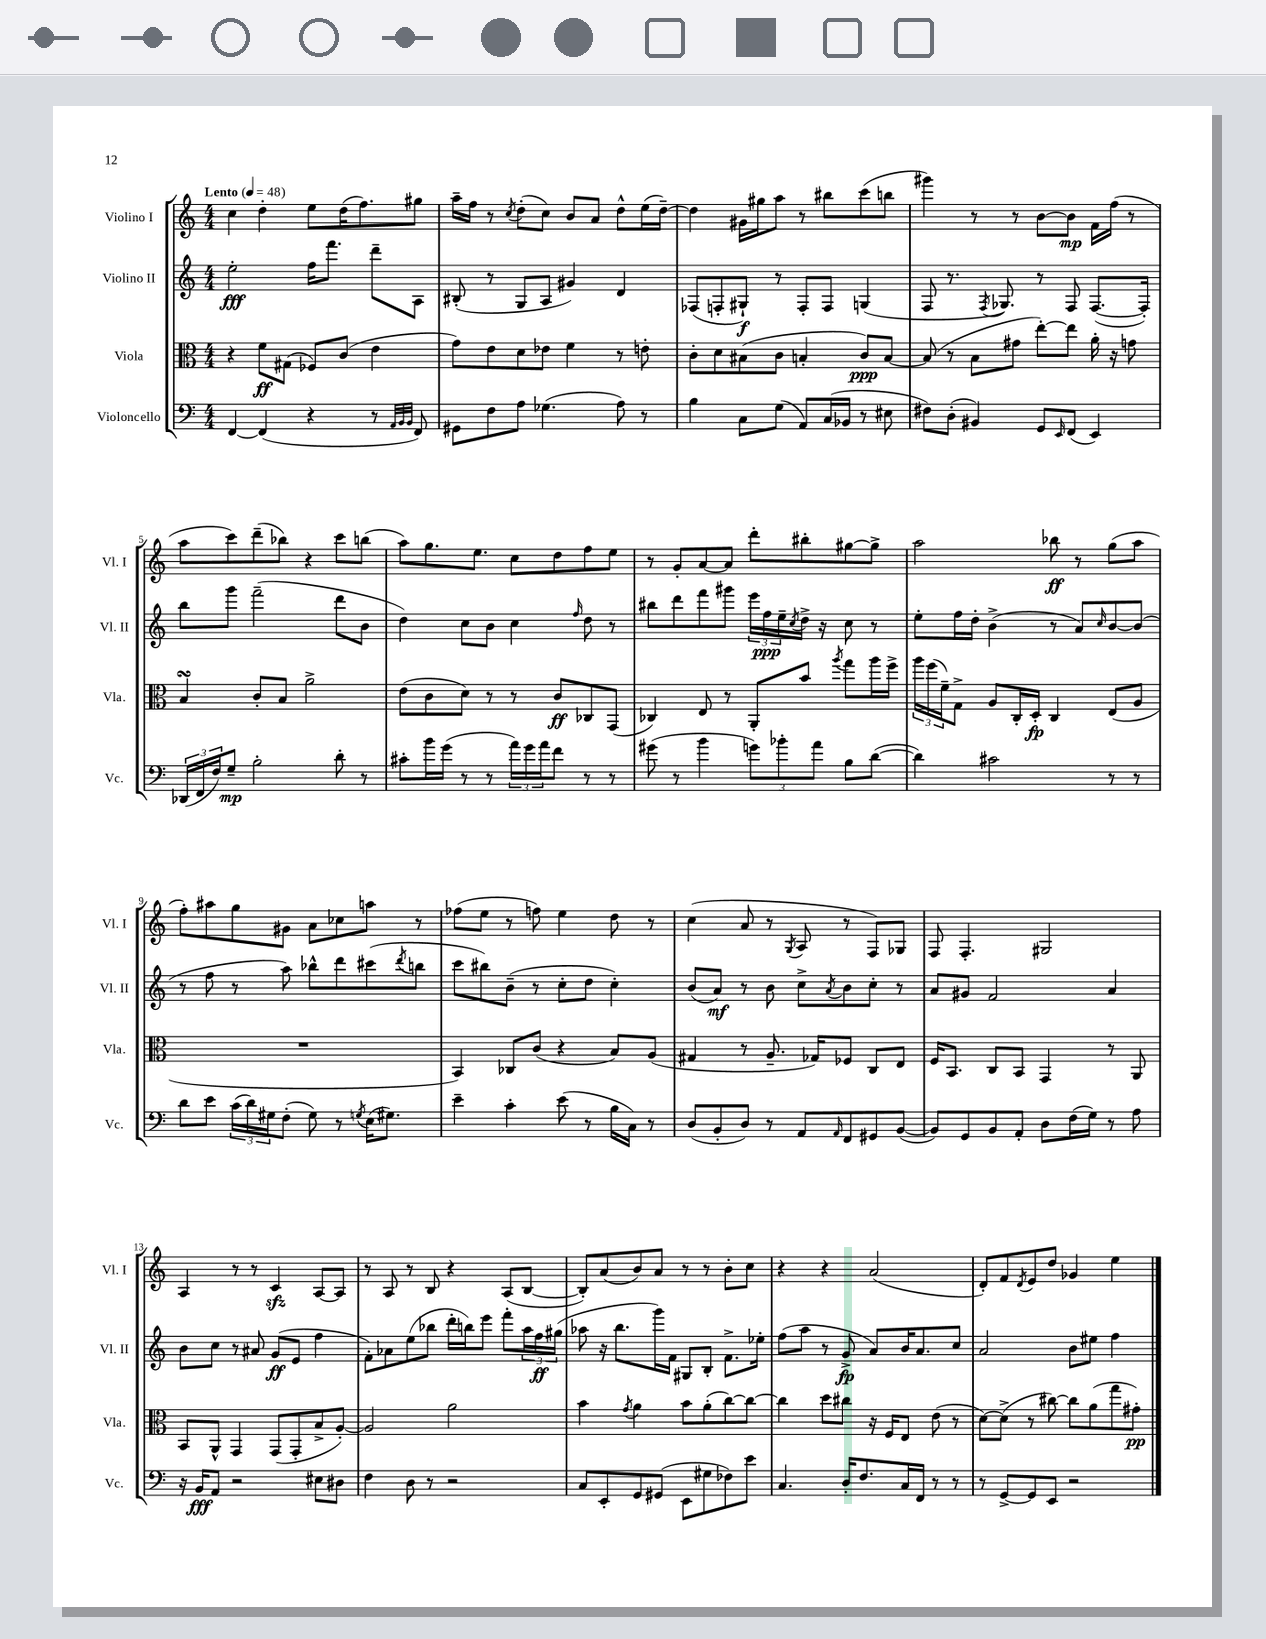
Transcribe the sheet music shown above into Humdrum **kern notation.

**kern	**dynam	**kern	**dynam	**kern	**dynam	**kern	**dynam
*part4	*part4	*part3	*part3	*part2	*part2	*part1	*part1
*staff4	*staff4	*staff3	*staff3	*staff2	*staff2	*staff1	*staff1
*I"Violoncello	*	*I"Viola	*	*I"Violino II	*	*I"Violino I	*
*I'Vc.	*	*I'Vla.	*	*I'Vl. II	*	*I'Vl. I	*
*clefF4	*	*clefC3	*	*clefG2	*	*clefG2	*
*k[]	*	*k[]	*	*k[]	*	*k[]	*
*M4/4	*	*M4/4	*	*M4/4	*	*M4/4	*
*MM48	*	*MM48	*	*MM48	*	*MM48	*
=1	=1	=1	=1	=1	=1	=1	=1
!	!	!	!	!	!	!LO:TX:a:B:t=Lento	!
[4FF/	.	4r	.	2ee'\	fff	4cc\	.
(4FF/]	.	8f\L	ff	.	.	4dd'\	.
.	.	(8G#X\J	.	.	.	.	.
4r	.	8F-X/L)	.	16ff\KL	.	8ee\L	.
.	.	.	.	8.fff\J	.	.	.
.	.	(8c/J	.	.	.	(16dd\K	.
.	.	.	.	.	.	8.ff\)	.
8r	.	4e\	.	8ddd~\L	.	.	.
32qqAA/LLL	.	.	.	.	.	.	.
32qqBB/	.	.	.	.	.	.	.
32qqBB/JJJ	.	.	.	.	.	.	.
8FF/)	.	.	.	8A\J	.	8gg#X\J	.
=2	=2	=2	=2	=2	=2	=2	=2
8GG#X\L	.	8g\L)	.	(8B#X'/	.	16aa~\LL	.
.	.	.	.	.	.	16ff\JJ	.
8F\	.	8e\	.	8r	.	8r	.
.	.	.	.	.	.	8qcc/	.
8A\J	.	8d\	.	8G/L	.	(8dd'\L	.
(4.G-X\	.	8e-X\J	.	8A/J	.	8cc\J)	.
.	.	4f\	.	4g#X/)	.	8b/L	.
.	.	.	.	.	.	8a/J	.
8A\)	.	8r	.	4d/	.	8dd^^\L	.
8r	.	8en'\	.	.	.	(16ee\L	.
.	.	.	.	.	.	[16dd~\JJ)	.
=3	=3	=3	=3	=3	=3	=3	=3
4B\	.	8c'\L	.	(8F-X/L	.	4dd\]	.
.	.	8d\	.	8Fn'/	.	.	.
8C\L	.	(8B#X\	.	8G#X`/J)	f	16g#X\LL	.
.	.	.	.	.	.	16gg#X\J	.
(8G\J	.	8c\J	.	8r	.	8aa\J	.
8AA/L)	.	4Bn'/	.	8F'/L	.	8r	.
(16C/L	.	.	.	8F/J	.	8bb#X\L	.
16BB-X/JJ	.	.	.	.	.	.	.
8r	.	8c/L)	ppp	(4Gn/	.	(8ccc\	.
8E#X\	.	[8B/J	.	.	.	8bbn\J	.
=4	=4	=4	=4	=4	=4	=4	=4
8F#X\L)	.	(8B/]	.	8F/	.	4ggg#X\)	.
(8D'\J	.	8r	.	8.r	.	.	.
4BB#X/)	.	8B\L	.	.	.	8r	.
.	.	.	.	8qF/	.	.	.
.	.	.	.	8.G-X/)	.	.	.
.	.	8g#X\J	.	.	.	8r	.
8GG/L	.	[8ee'\L)	.	8r	.	[8b\L	.
16qqEE/	.	.	.	.	.	.	.
(8FF/J	.	8ee\J]	.	8F/	.	8b\J]	mp
4EE/)	.	16a'\	.	([8.F/L	.	16f\LL	.
.	.	16r	.	.	.	(16ff\JJ	.
.	.	8gn\	.	.	.	8r	.
.	.	.	.	16F'/Jk])	.	.	.
!!LO:LB:g=z
=5	=5	=5	=5	=5	=5	=5	=5
(24DD-X/LL	.	4BsSsS/	.	8bb\L	.	8aa\L	.
24FF/	.	.	.	.	.	.	.
24F/J)	.	.	.	.	.	.	.
8G~/J	mp	.	.	8ggg\J	.	8ccc\)	.
2B'\	.	8c'/L	.	(2fff~\	.	(8ddd~\	.
.	.	8B/J	.	.	.	8bb-X\J)	.
.	.	2a^\	.	.	.	4r	.
8d'\	.	.	.	8ddd\L	.	8ccc\L	.
8r	.	.	.	8b\J	.	(8bbn\J	.
=6	=6	=6	=6	=6	=6	=6	=6
8c#X'\L	.	(8e\L	.	4dd\)	.	8aa\L)	.
16b\L	.	8c\	.	.	.	8.gg\	.
(16g\JJ	.	.	.	.	.	.	.
8r	.	8d\J)	.	8cc\L	.	.	.
.	.	.	.	.	.	8.ee\J	.
8r	.	8r	.	8b\J	.	.	.
24a\LL)	.	8r	.	4cc\	.	8cc\L	.
24g\	.	.	.	.	.	.	.
24a\J	.	.	.	.	.	.	.
8f\J	.	8c/L	ff	.	.	8dd\	.
.	.	.	.	16qqff/	.	.	.
8r	.	8C-X/	.	8dd\	.	8ff\	.
8r	.	(8GG/J	.	8r	.	8ee\J	.
=7	=7	=7	=7	=7	=7	=7	=7
(8g#X\	.	4C-X/)	.	8bb#X\L	.	8r	.
8r	.	.	.	8ddd\	.	8g'/L	.
4b\	.	8E/	.	8fff\	.	[8a/	.
.	.	8r	.	8ggg#X\J	.	8a/J]	.
12gn\L)	.	8AA'/L	.	24eee\LL	.	8ddd'\L	.
.	.	.	.	24ff\	ppp	.	.
12b-X'\	.	.	.	24ee~\	.	.	.
.	.	.	.	8qcc/	.	.	.
.	.	8b/J	.	16dd^\JJ	.	8bb#X'\	.
12a\J	.	.	.	.	.	.	.
.	.	.	.	16r	.	.	.
.	.	8qaa/	.	.	.	.	.
8B\L	.	8gg\L	.	8cc\	.	[8gg#X\	.
([8d\J	.	16aa\L	.	8r	.	8gg#^\J]	.
.	.	16ff^\JJ	.	.	.	.	.
=8	=8	=8	=8	=8	=8	=8	=8
4d\])	.	24aa\LL	.	8ee'\L	.	2aa\	.
.	.	(24ff\	.	.	.	.	.
.	.	24f~\J)	.	.	.	.	.
.	.	8G^\J	.	16ff\L	.	.	.
.	.	.	.	16dd'\JJ	.	.	.
2c#X\	.	8A/L	.	(4b^\	.	.	.
.	.	16C'/L	.	.	.	.	.
.	.	16D'/JJ	fp	.	.	.	.
.	.	4C/	.	8r	.	8bb-X\	ff
.	.	.	.	8a/L)	.	8r	.
.	.	.	.	16qqcc/	.	.	.
8r	.	(8E/L	.	[8b/	.	(8gg\L	.
8r	.	8A/J	.	(8b/J]	.	8aa\J	.
!!LO:LB:g=z
=9	=9	=9	=9	=9	=9	=9	=9
8d\L	.	1r	.	8r	.	8ff'\L)	.
8e\J	.	.	.	8ff\	.	8aa#X\	.
(24c\LL	.	.	.	8r	.	8gg\	.
24d\)	.	.	.	.	.	.	.
24G#X\J	.	.	.	.	.	.	.
(8F'\J	.	.	.	8aa\)	.	8g#X\J	.
8G#\)	.	.	.	8bb-X^^\L	.	8a\L	.
8r	.	.	.	8ddd\	.	8cc-X\	.
8qGn/	.	.	.	.	.	.	.
(16E\KL	.	.	.	(8ccc#X\	.	8aan\J	.
8.G#X\J)	.	.	.	.	.	.	.
.	.	.	.	8qddd/	.	.	.
.	.	.	.	8bbn\J	.	8r	.
=10	=10	=10	=10	=10	=10	=10	=10
4e~\	.	4BB/)	.	8ccc\L	.	(8ff-X\L	.
.	.	.	.	8bb#X\)	.	8ee\J	.
4c'\	.	8C-X/L	.	(8b~\J	.	8r	.
.	.	(8c/J	.	8r	.	8ffn\)	.
(8e\	.	4r	.	8cc'\L	.	4ee\	.
8r	.	.	.	8dd\J	.	.	.
16B\LL	.	8B/L)	.	4cc'\)	.	8dd\	.
16C\JJ)	.	.	.	.	.	.	.
8r	.	(8A/J	.	.	.	8r	.
=11	=11	=11	=11	=11	=11	=11	=11
(8D/L	.	4G#X/	.	(8b/L	.	(4cc\	.
8BB'/	.	.	.	8a/J)	mf	.	.
8D/J)	.	8r	.	8r	.	8a/	.
8r	.	8.A~/	.	8b\	.	8r	.
.	.	.	.	.	.	8qG/	.
8AA/L	.	.	.	8cc^\L	.	8A/	.
.	.	16G-X/KL)	.	.	.	.	.
16qqAA/	.	.	.	8qa/	.	.	.
8FF/	.	8F-X/J	.	8b\	.	8r	.
8GG#X/	.	8C/L	.	8cc'\J	.	8F/L)	.
([8BB/J	.	8E/J	.	8r	.	8G-X/J	.
=12	=12	=12	=12	=12	=12	=12	=12
8BB/L])	.	16F/KL	.	8a/L	.	8F/	.
.	.	8.BB/J	.	.	.	.	.
8GG/	.	.	.	8g#X/J	.	4.F'/	.
8BB/	.	8C/L	.	2f/	.	.	.
8AA'/J	.	8BB/J	.	.	.	.	.
8D\L	.	4GG/	.	.	.	2G#X/	.
(16F\L	.	.	.	.	.	.	.
16G\JJ)	.	.	.	.	.	.	.
8r	.	8r	.	4a/	.	.	.
8A\	.	8AA/	.	.	.	.	.
!!LO:LB:g=z
=13	=13	=13	=13	=13	=13	=13	=13
16r	.	8BB/L	.	8b\L	.	4A/	.
16BB/KL	fff	.	.	.	.	.	.
8AA/J	.	8AA^^/J	.	8cc\J	.	.	.
2r	.	4GG/	.	8r	.	8r	.
.	.	.	.	8a#X/	.	8r	.
.	.	(8GG/L	.	(8g/L	ff	4czz/	.
.	.	8GG'/	.	8e/J	.	.	.
8E#X\L	.	8B^/	.	4ff\	.	[8A/L	.
8D#X\J	.	[8A'/J)	.	.	.	8A/J]	.
=14	=14	=14	=14	=14	=14	=14	=14
4F\	.	2A/]	.	8f'\L)	.	8r	.
.	.	.	.	8a-X\	.	8A/	.
8D\	.	.	.	(8ee\	.	8r	.
8r	.	.	.	8bb-X\J	.	8B/	.
2r	.	2a\	.	16ddd'\LL	.	4r	.
.	.	.	.	16bbn\J)	.	.	.
.	.	.	.	8eee\J	.	.	.
.	.	.	.	8fff'\L	.	(8A/L	.
.	.	.	.	24aa\L	.	[8B/J	.
.	.	.	.	24ff\	ff	.	.
.	.	.	.	(24gg#X\JJ	.	.	.
=15	=15	=15	=15	=15	=15	=15	=15
8C/L	.	4b\	.	8aa-X\	.	8B'/L])	.
8EE'/	.	.	.	16r	.	(8a/	.
.	.	.	.	8.bb\L	.	.	.
.	.	8qg/	.	.	.	.	.
8GG/	.	4a\	.	.	.	8b/)	.
(8GG#X/J	.	.	.	16ggg\L)	.	8a/J	.
.	.	.	.	16f\JJ	.	.	.
8EE\L	.	8b\L	.	8G#X/L	.	8r	.
8G#X\	.	(8a'\	.	8B'/J	.	8r	.
8F-X\)	.	[8cc\)	.	8.f^\L	.	8b'\L	.
8e\J	.	8cc\J_	.	.	.	8cc\J	.
.	.	.	.	16ee-X'\Jk	.	.	.
=16	=16	=16	=16	=16	=16	=16	=16
4.C/	.	4cc\]	.	(8ff\L	.	4r	.
.	.	.	.	8aa\J	.	.	.
.	.	8dd\L	.	8r	.	4r	.
16D'/KL	.	8cc#X\J	.	8g^/	fp	.	.
8.F/	.	.	.	.	.	.	.
.	.	16r	.	8a/L)	.	(2a/	.
.	.	16F/KL	.	.	.	.	.
16C/L	.	8E/J	.	16b/K	.	.	.
16FF/JJ	.	.	.	8.a/	.	.	.
8r	.	(8e\	.	.	.	.	.
8r	.	8r	.	8cc/J	.	.	.
=17	=17	=17	=17	=17	=17	=17	=17
8r	.	[8d\L)	.	2a/	.	8d'/L)	.
[8GG^/L	.	(8d^\J]	.	.	.	8f/	.
.	.	.	.	.	.	8qd/	.
8GG/]	.	8r	.	.	.	8e/	.
8EE/J	.	[8cc#X\)	.	.	.	8dd/J	.
2r	.	8cc#\L]	.	8b\L	.	4g-X/	.
.	.	(8a\	.	8ee#X\J	.	.	.
.	.	8gg\	.	4ff\	.	4ee\	.
.	.	8g#X'\J)	pp	.	.	.	.
==	==	==	==	==	==	==	==
*-	*-	*-	*-	*-	*-	*-	*-
